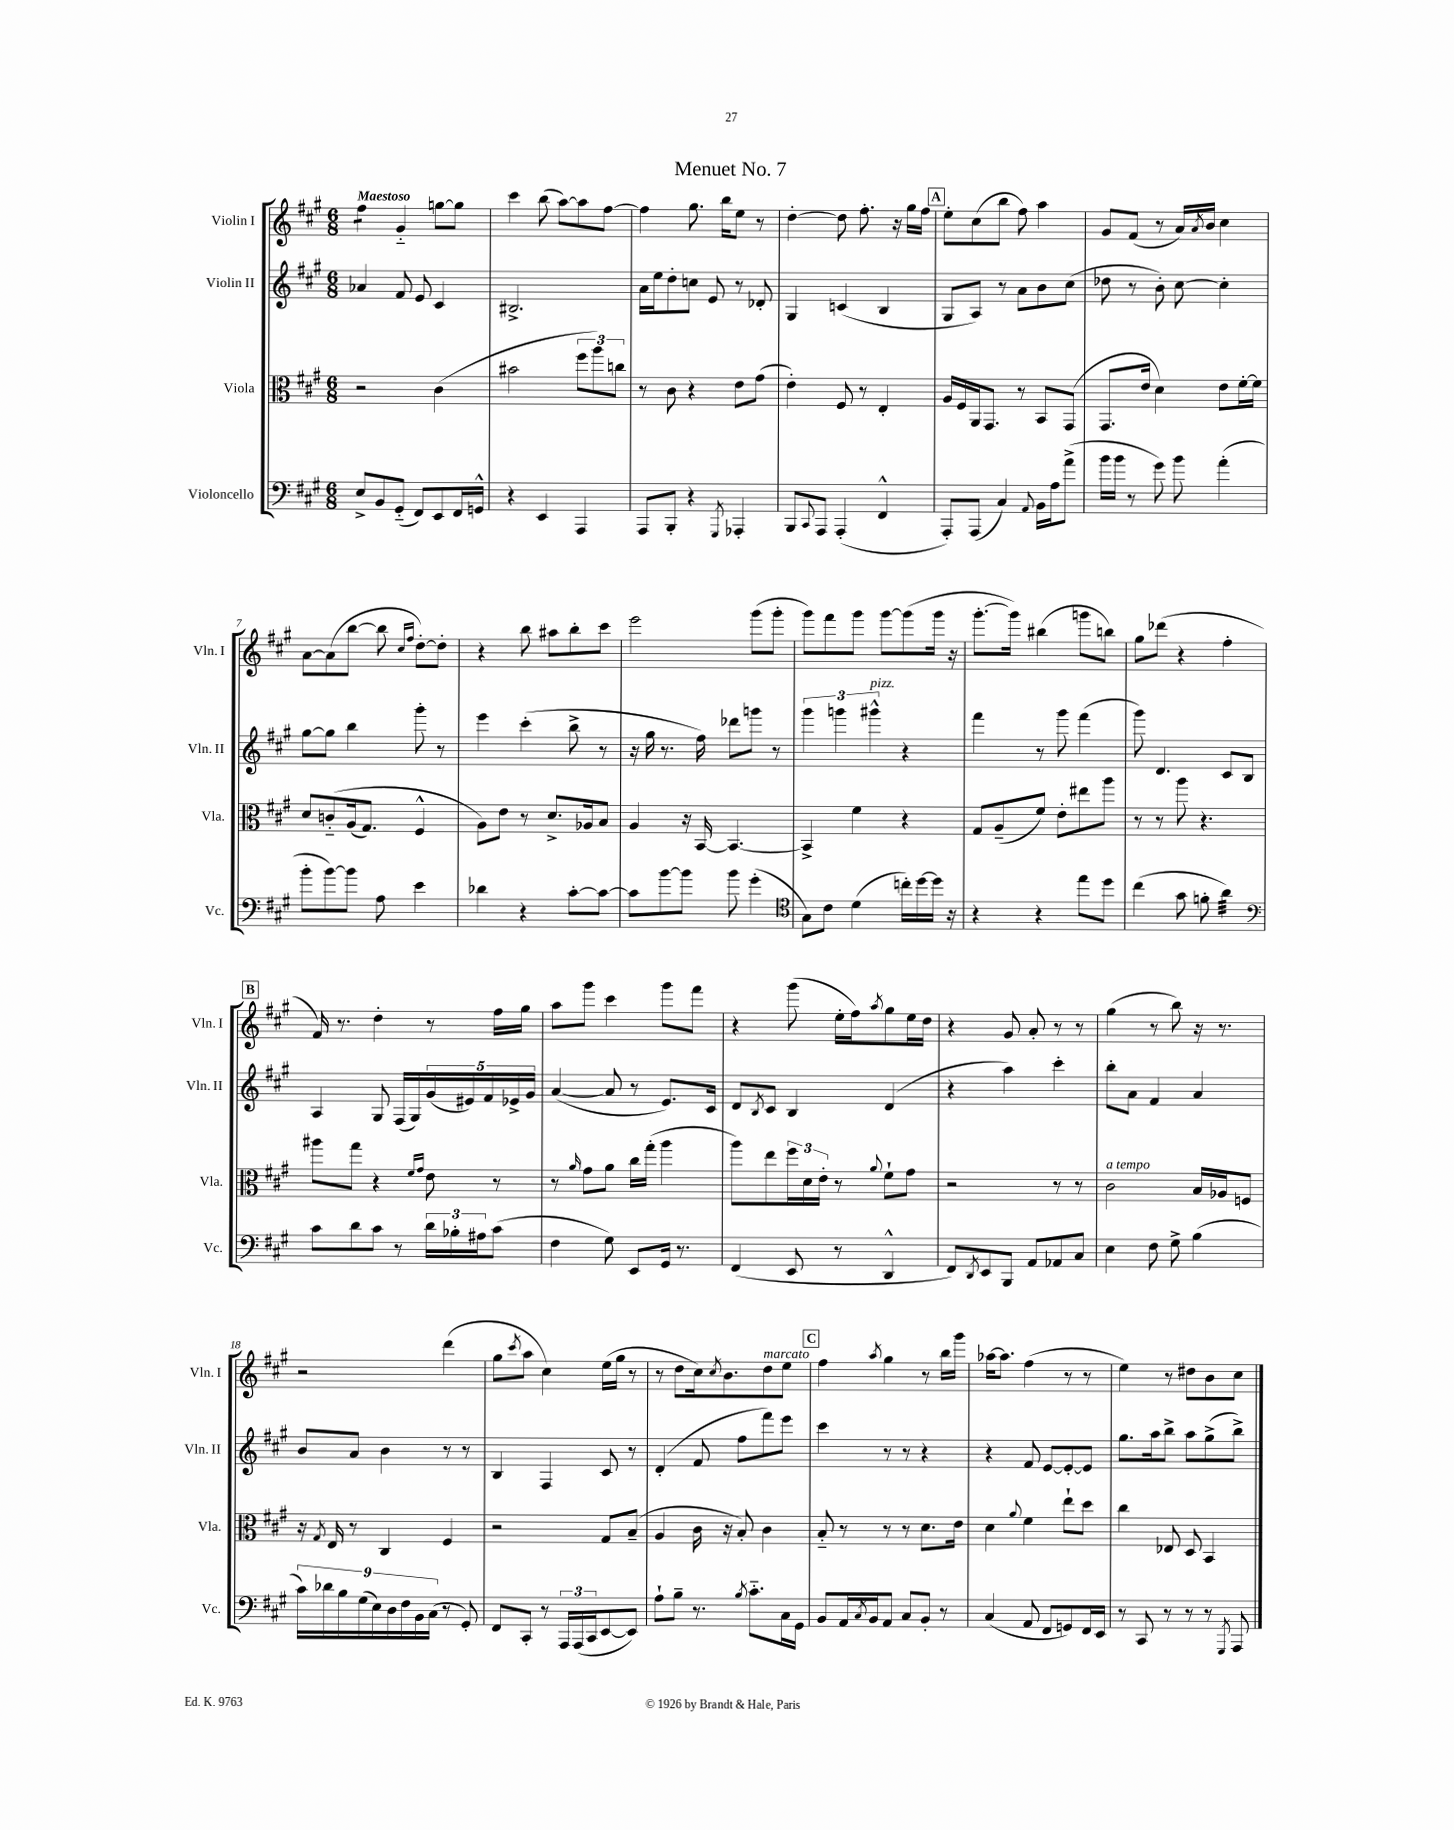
\header { title = "Menuet No. 7" }
<<
\new StaffGroup <<
\new Staff = "s0" \with { instrumentName = "Violin I" shortInstrumentName = "Vln. I" } {
    \clef treble \key a \major \numericTimeSignature \time 6/8 \tempo "Maestoso"
    fis''4:8 gis'4-_ g''8~ g''8 |
    cis'''4 b''8( a''8~) a''8 fis''8~ |
    fis''4 gis''8. b''16 e''8 r8 |
    d''4~-. d''8 fis''8.-. r16 gis''16 fis''16 |
    \mark \markup { \box "A" } e''8-. cis''8( b''8 fis''8) a''4 |
    gis'8 fis'8( r8 a'16) \acciaccatura { a'8 } b'16 cis''4 |
    a'8~ a'8( b''8~ b''8 \grace { cis''16 fis''16 } d''8~-.) d''8-. |
    r4 b''8 ais''8 b''8-. cis'''8 |
    e'''2 gis'''8( gis'''8-. |
    gis'''8) fis'''8 gis'''8 gis'''8~ gis'''8( gis'''16 r16 |
    gis'''8.~-. gis'''16) bis''4( g'''8 b''8) |
    gis''8 des'''8( r4 fis''4-. |
    \mark \markup { \box "B" } fis'16) r8. d''4-. r8 fis''16 gis''16 |
    a''8 gis'''8 cis'''4 gis'''8 fis'''8 |
    r4 gis'''8( e''16-. fis''16) \acciaccatura { a''8 } gis''8 e''16 d''16 |
    r4 gis'8 a'8-. r8 r8 |
    gis''4( r8 b''8) r16 r8. |
    r2 d'''4( |
    gis''8 \acciaccatura { cis'''8 } a''8 cis''4) e''16( gis''16 r8 |
    r8 d''8 cis''16) \acciaccatura { cis''8 } b'8. d''8^\markup { \italic "marcato" } e''8 |
    \mark \markup { \box "C" } fis''4 \acciaccatura { a''8 } gis''4 r8 b''16 gis'''16 |
    aes''16~ aes''8. fis''4( r8 r8 |
    e''4) r8 dis''8 b'8 cis''8 \bar "|." |
}
\new Staff = "s1" \with { instrumentName = "Violin II" shortInstrumentName = "Vln. II" } {
    \clef treble \key a \major \numericTimeSignature \time 6/8
    aes'4 fis'8 e'8 cis'4 |
    bis2.-> |
    a'16 e''16 d''8-. c''8 e'8 r8 des'8-. |
    gis4 c'4( b4 |
    \mark \markup { \box "A" } gis8 a8) r8 a'8 b'8 cis''8( |
    des''8 r8 b'8-.) cis''8~ cis''4-. |
    gis''8~ gis''8 b''4 gis'''8-. r8 |
    e'''4 cis'''4-.( b''8-> r8 |
    r16 gis''16 r8. fis''16) des'''8 g'''8 r8 |
    \tuplet 3/2 { gis'''4 g'''4 gis'''4-^^\markup { \italic "pizz." } } r4 |
    fis'''4 r8 gis'''8 fis'''4( |
    gis'''8) d'4. cis'8 b8 |
    \mark \markup { \box "B" } a4 gis8 fis16( gis16) \tuplet 5/4 { gis'16( eis'16) fis'16 ees'16-> gis'16 } |
    a'4~( a'8 r8 e'8.) cis'16 |
    d'8 \acciaccatura { b8 } cis'8 b4 d'4( |
    r4 a''4) cis'''4-. |
    b''8-. a'8 fis'4 a'4 |
    b'8 a'8 b'4 r8 r8 |
    b4 fis4 cis'8 r8 |
    d'4-.( fis'8 fis''8 fis'''8) e'''8 |
    \mark \markup { \box "C" } cis'''4 r8 r8 r4 |
    r4 fis'8 e'8~ e'8~-. e'8 |
    gis''8. a''16 b''8-> a''8 gis''8->( b''8->) \bar "|." |
}
\new Staff = "s2" \with { instrumentName = "Viola" shortInstrumentName = "Vla." } {
    \clef alto \key a \major \numericTimeSignature \time 6/8
    r2 cis'4( |
    bis'2 \tuplet 3/2 { fis''8 a''8) c''8 } |
    r8 cis'8 r4 e'8 gis'8( |
    e'4-.) fis8 r8 e4-. |
    \mark \markup { \box "A" } a16 fis16 a,16 gis,8. r8 b,8 gis,8( |
    gis,8. e'16 d'4) e'8 fis'16~-. fis'16 |
    d'8 c'8-_\( a16( gis8.) fis4-^ |
    a8\) e'8 r8 d'8.-> aes16 b8 |
    a4 r16 b,16~ b,4.~ |
    b,4-> fis'4 r4 |
    gis8 a8--( fis'8) e'8-. eis''8 a''8 |
    r8 r8 a''8 r4. |
    \mark \markup { \box "B" } ais''8 gis''8 r4 \grace { fis'16 gis'16 } e'8 r8 |
    r8 \grace { a'16 } gis'8 a'8 cis''16 gis''16-.( a''4 |
    a''8) e''8 \tuplet 3/2 { fis''16 d'16 e'16-. } r8 \appoggiatura { a'8 } fis'8-! gis'8 |
    r2 r8 r8 |
    cis'2^\markup { \italic "a tempo" } b16 aes16 f8 |
    r16 \acciaccatura { gis8 } e16 r8 cis4 fis4 |
    r2 gis8 b8--( |
    a4 cis'16 r16 b8-.) cis'4 |
    \mark \markup { \box "C" } b8-_ r8 r8 r8 d'8. e'16 |
    d'4 \appoggiatura { a'8 } fis'4 e''8-! d''8 |
    cis''4 ees8 d8 b,4 \bar "|." |
}
\new Staff = "s3" \with { instrumentName = "Violoncello" shortInstrumentName = "Vc." } {
    \clef bass \key a \major \numericTimeSignature \time 6/8
    e8-> b,8 gis,8-_( fis,8) e,8 fis,16 g,16-^ |
    r4 e,4 a,,4 |
    a,,8 b,,8-. r4 \acciaccatura { gis,,8 } aes,,4-. |
    b,,8 \appoggiatura { cis,8 } a,,8 a,,4-.( fis,4-^ |
    \mark \markup { \box "A" } a,,8-.) a,,8( cis4) \appoggiatura { a,8 } b,16 a16 a'8->( |
    b'16 b'16 r8 gis'8) b'8 a'4-.( |
    b'8-. b'8~) b'8 a8 e'4 |
    des'4 r4 cis'8~-. cis'8~ |
    cis'8 b'8~ b'8 b'8 gis'4-.( |
    \clef tenor gis8) cis'8 d'4( c''16-.) d''16~ d''16 r16 |
    r4 r4 e''8 d''8 |
    cis''4( gis'8 f'8-. a'4:32) |
    \mark \markup { \box "B" } \clef bass cis'8 d'8 cis'8 r8 \tuplet 3/2 { d'16 bes16-. ais16 } cis'8( |
    fis4 gis8) e,8 gis,16 r8. |
    fis,4( e,8 r8 d,4-^ |
    fis,8) \acciaccatura { d,8 } e,8 b,,8 a,8 aes,8 cis8 |
    e4 fis8 gis8-> b4( |
    \tuplet 9/8 { cis'16) des'16 b16 gis16( e16) d16 fis16 b,16 cis16( } r8 gis,8-.) |
    fis,8 cis,8-. r8 \tuplet 3/2 { a,,16 a,,16( cis,16 } e,8~ e,8) |
    a8-! b8-- r8. \acciaccatura { b8 } cis'8.-_ cis16 gis,16 |
    \mark \markup { \box "C" } b,8 a,16 \acciaccatura { cis8 } b,16 a,8 cis8 b,8-. r8 |
    cis4( a,8 fis,8 g,8) fis,16 e,16 |
    r8 cis,8 r8 r8 r8 \acciaccatura { gis,,8 } a,,8 \bar "|." |
}
>>
>>
